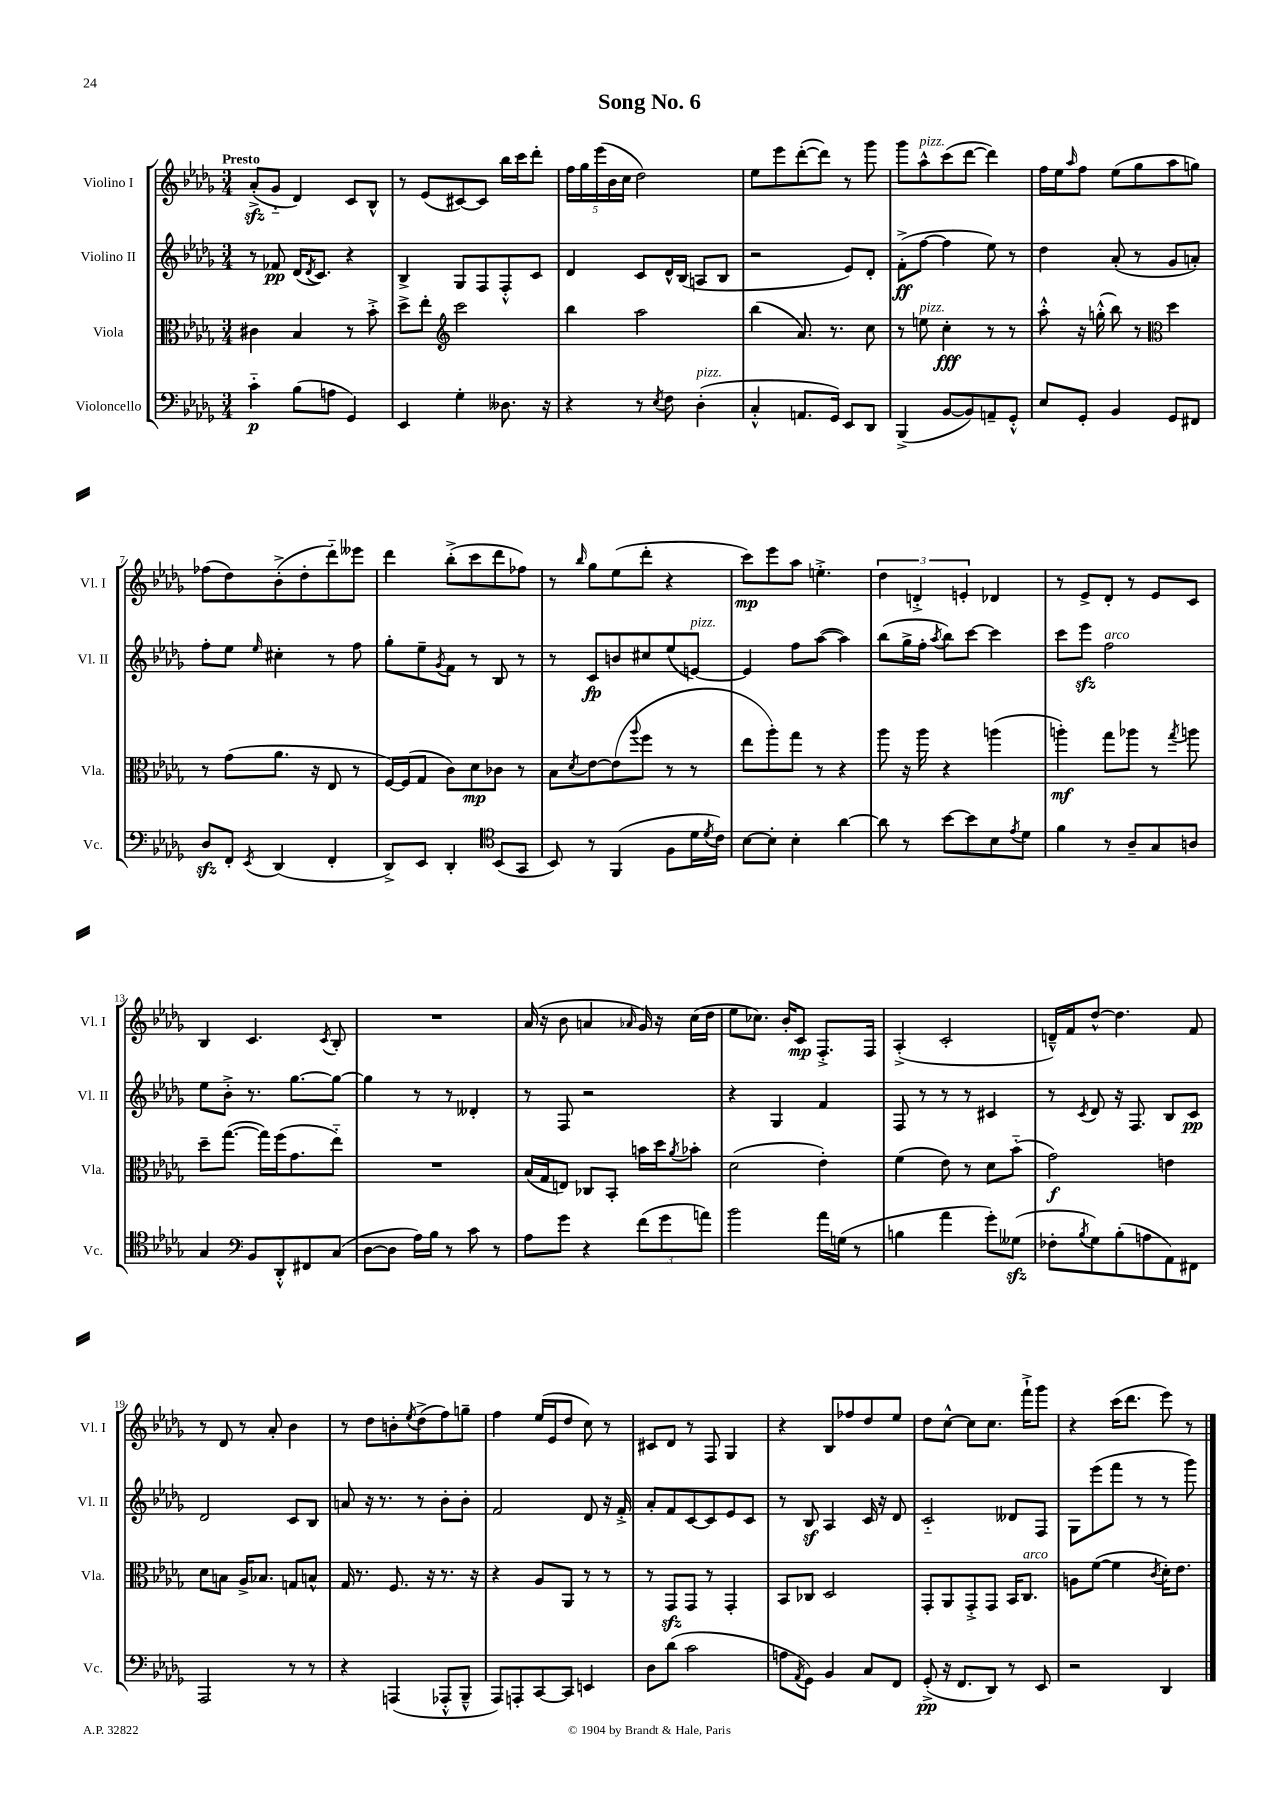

**kern	**kern	**kern	**kern
*staff4	*staff3	*staff2	*staff1
*clefF4	*clefC3	*clefG2	*clefG2
*k[b-e-a-d-g-]	*k[b-e-a-d-g-]	*k[b-e-a-d-g-]	*k[b-e-a-d-g-]
*M3/4	*M3/4	*M3/4	*M3/4
4c'~\	4c#\	8r	(8a-'^/L
.	.	8f-/	8g-'~/J
(8B-\L	4B-/	(16d-/LK	4d-/)
.	.	8qd-/	.
.	.	8.c/J)	.
8A\J	.	.	.
4GG-/)	8r	4r	8c/L
.	8b-'^\	.	8B-^^/J
=	=	=	=
4EE-/	8dd-^\L	4B-^/	8r
.	8ee-'\J	.	(8e-/L
*	*clefG2	*	*
4G-'\	2ccc\	8G-/L	[8c#/)
.	.	8F/	8c#/]J
8.D--\	.	8F'^^/	16bb-\LL
.	.	.	16ccc\J
.	.	8c/J	8ddd-'\J
16r	.	.	.
=	=	=	=
4r	4bb-\	4d-/	20ff\LL
.	.	.	20gg-\
.	.	.	(20eee-\
.	.	.	20b-\
.	.	.	20cc\JJ
8r	2aa-\	8c/L	2dd-\)
8qE-/	.	.	.
8F\	.	16d-^^/L	.
.	.	(16B-/JJ	.
(4D-'\	.	8A/L	.
.	.	8B-/J	.
=	=	=	=
4C'^^/	(4bb-\	2r	8ee-\L
.	.	.	8eee-\
8.AA/L	8.a-/)	.	([8ddd-'\
.	.	.	8ddd-\]J)
16GG-/Jk)	8.r	.	.
8EE-/L	.	8e-/L)	8r
8DD-/J	8cc\	8d-'/J	8ggg-\
=	=	=	=
(4BBB-^/	8r	(8f'^\L	8ggg-\L
.	8ee\	[8ff\J	8aa-^^\
[8BB-/L	4cc'\	4ff\]	(8ccc\
8BB-/])	.	.	[8ddd-\J
8AA~/	8r	8ee-\)	4ddd-\])
8GG-'^^/J	8r	8r	.
=	=	=	=
8E-/L	8aa-'^^\	4dd-\	16ff\LL
.	.	.	16ee-\J
.	.	.	16qqaa-/
8GG-'/J	16r	.	8ff\J
.	(16gg'^^\	.	.
4BB-/	8bb-\)	(8a-'/	(8ee-\L
.	8r	8r	8gg-\
*	*clefC3	*	*
8GG-/L	4dd-\	8g-/L	8aa-\
8FF#/J	.	8a'/J)	8gg\J)
=	=	=	=
8D-/L	8r	8ff'\L	(8ff-\L
8FF'/J	(8g-\L	8ee-\J	8dd-\)
8qEE-/	.	16qqee-/	.
(4DD-/	8.a-\J	4cc#'\	(8b-'^\
.	.	.	8dd-'\
.	16r	.	.
4FF'/	8E-/	8r	8ddd-'~\)
.	8r	8ff\	8eee--\J
=	=	=	=
8DD-^/L)	[16F/LL)	8gg-'\L	4ddd-\
.	(16F/]J	.	.
8EE-/J	8G-/J	8ee-~\	.
.	.	8qg-/	.
4DD-'/	8c\L)	8f\J	(8bb-'^\L
.	8d-\	8r	8ccc\
*clefC4	*	*	*
(8BB-/L	8c-\J	8B-/	8ddd-\
8GG-/J	8r	8r	8ff-\J)
=	=	=	=
8BB-/)	8B-\L	8r	8r
.	8qd-/	.	16qqbb-/
8r	[8e-\	8c/L	8gg-\L
(4FF/	(8e-\]	8b/	(8ee-\
.	8qqaa-/	.	.
.	8ff\J	8cc#/	8ddd-'\J
8F\L	8r	(8ee-/	4r
16d-\L	8r	[8e/J)	.
8qd-/	.	.	.
16c\JJ)	.	.	.
=	=	=	=
[8B-\L	8ee-\L	4e/]	8ccc\L)
8B-'\]J	8aa-'\)	.	8eee-\
4B-'\	8gg-\J	8ff\L	8aa-\J
.	8r	([8aa-\J	4.ee'^\
[4a-\	4r	4aa-\])	.
=	=	=	=
8a-\]	8aa-\	(8bb-\L	6dd-\
8r	16r	16gg-^\L	.
.	.	.	6d'^/
.	16aa-\	16ff'\JJ	.
.	.	8qaa-/	.
[8b-\L	4r	8bb-\L)	.
.	.	.	6e'/
8b-\]	.	[8ccc\J	.
8B-\	(4aa\	4ccc\]	4d-/
8qe-/	.	.	.
8d-\J	.	.	.
=	=	=	=
4f\	4aa'\)	8ccc\L	8r
.	.	8eee-\J	8e-^/L
8r	8gg-\L	2ff\	8d-'/J
8A-~/L	8aa-\J	.	8r
8G-/	8r	.	8e-/L
.	8qgg-/	.	.
8A/J	8aa\	.	8c/J
=	=	=	=
4G-/	8dd-~\L	8ee-\L	4B-/
.	([8.gg-\J	8b-'^\J	.
*clefF4	*	*	*
8BB-/L	.	8.r	4.c/
.	16gg-\]LL)	.	.
8DD-'^^/	(16ff\J	.	.
.	8.g-\	[8.gg-\L	.
8FF#/	.	.	.
.	.	.	8qc/
(8C/J	8ee-'~\J)	8gg-\_J	8B-'/
=	=	=	=
[8D-\L	2.r	4gg-\]	2.r
8D-\]J	.	.	.
16A-\LL)	.	8r	.
16B-\JJ	.	.	.
8r	.	8r	.
8c\	.	4d--'/	.
8r	.	.	.
=	=	=	=
8A-\L	(16B-/LL	8r	(16a-/
.	16G-/J	.	16r
8g-\J	8E/J)	8F/	8b-\
4r	8C-/L	2r	4a/
.	8BB-'/J	.	.
.	.	.	16qqa-/
(12f\L	16b\LL	.	16g-/)
.	16dd-\J	.	16r
12g-\	.	.	.
.	8qa-/	.	.
.	8b-'\J	.	(16cc\LL
12a\J)	.	.	.
.	.	.	16dd-\JJ
=	=	=	=
2b-\	(2d-\	4r	8ee-\L
.	.	.	8.cc-\J)
.	.	4G-/	.
.	.	.	16b-'/LK
.	.	.	8c/J
16a-\LL	4e-'\)	4f/	8.F'^/L
(16G\JJ	.	.	.
8r	.	.	.
.	.	.	16F/Jk
=	=	=	=
4B\	(4f\	8F/	(4A-'^/
.	.	8r	.
4a-\	8e-\)	8r	2c'/
.	8r	8r	.
8g-'\L)	8d-\L	4c#/	.
(8G--\J	(8b-'~\J	.	.
=	=	=	=
8F-'\L	2g-\)	8r	16d~^^/LL)
.	.	.	16f/J
8qB-/	.	8qc/	.
8G-\)	.	8d-/	[8dd-^^/J
(8B-'\	.	16r	4.dd-\]
.	.	8.F/	.
8A\	.	.	.
8AA-\)	4e\	8B-/L	.
8FF#\J	.	8c/J	8f/
=	=	=	=
2AAA-/	8d-\L	2d-/	8r
.	8B\J	.	8d-/
.	16A-^/LK	.	8r
.	8.B-/J	.	.
.	.	.	8a-'/
8r	8G/L	8c/L	4b-\
8r	8B^^/J	8B-/J	.
=	=	=	=
4r	16G-/	8a/	8r
.	8.r	.	.
.	.	16r	8dd-\L
.	.	8.r	.
(4AAA/	8.F/	.	8b'\
.	.	.	8qee-/
.	.	8r	(8dd-^\
.	16r	.	.
8AAA-'^^/L	8.r	8b-'\L	8ff\)
8BBB-~^^/J	.	8b-'\J	8gg~\J
.	16r	.	.
=	=	=	=
8AAA-/L)	4r	2f/	4ff\
8AAA'/	.	.	.
[8CC/	8A-/L	.	(16ee-/LL
.	.	.	16e-/J
8CC/]J	8AA-/J	.	8dd-/J
4EE/	8r	8d-/	8cc\)
.	8r	16r	8r
.	.	16f'^/	.
=	=	=	=
8D-\L	8r	8a-'/L	8c#/L
(8d-\J	8GG-/L	8f/	8d-/J
2c\	8GG-/J	[8c/	8r
.	8r	8c/]	8F/
.	4GG-'/	8e-/	4G-/
.	.	8c/J	.
=	=	=	=
8A\L	8BB-/L	8r	4r
8qAA-/	.	.	.
8GG-\J)	8C-/J	8B-/	.
4BB-/	2D-/	4A-/	8B-/L
.	.	.	8ff-/
8C/L	.	16c/	8dd-/
.	.	16r	.
8FF/J	.	8d-/	8ee-/J
=	=	=	=
(8GG-'^/	8GG-'/L	2c'~/	8dd-\L
16r	8AA-/	.	[8cc^^\J
8.FF/L	.	.	.
.	8GG-'^/	.	8cc\]L
8DD-/J)	8GG-/J	.	8.cc\J
8r	16BB-/LK	8d--/L	.
.	8.C/J	.	16fff`^\LK
8EE-/	.	8F/J	8ggg-\J
=	=	=	=
2r	8A\L	8G-\L	4r
.	([8f\J	(8eee-\	.
.	4f\]	8fff\J	(16ccc\LK
.	.	.	8.ddd-\J
.	.	8r	.
.	8qc/	.	.
4DD-/	16d-'\LK)	8r	8eee-\)
.	8.e-\J	.	.
.	.	8ggg-\)	8r
==	==	==	==
*-	*-	*-	*-
